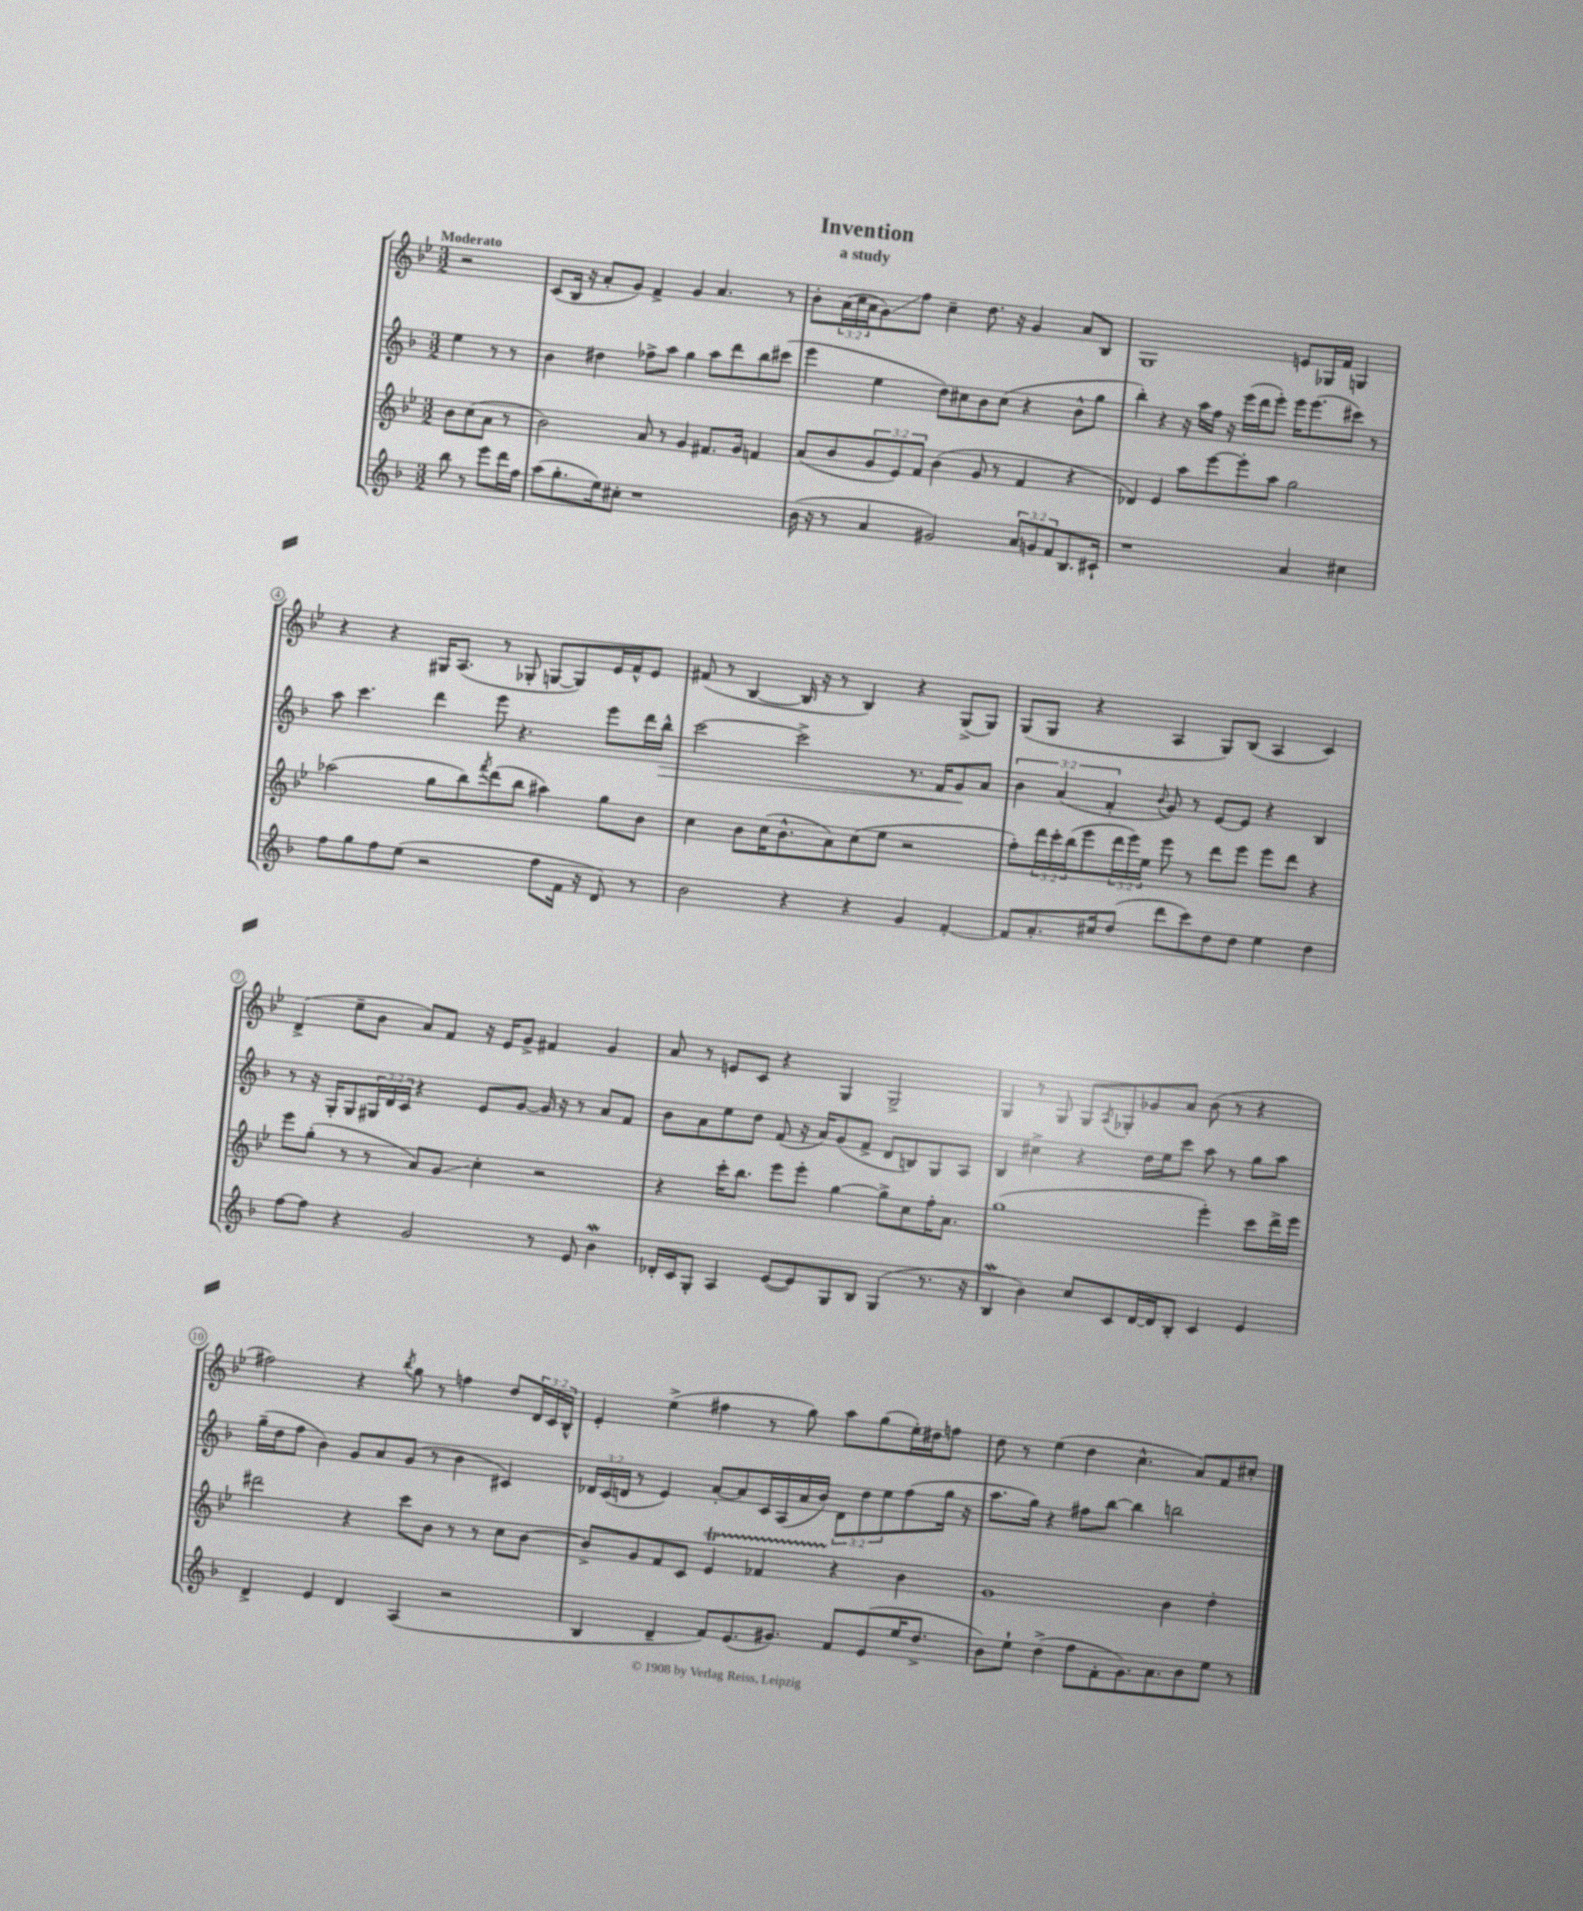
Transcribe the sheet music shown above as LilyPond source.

\header { title = "Invention" subtitle = "a study" }
<<
\new StaffGroup <<
\new Staff = "s0" {
    \clef treble \key bes \major \numericTimeSignature \time 3/2 \override Staff.TupletNumber.text = #tuplet-number::calc-fraction-text \partial 2 \tempo "Moderato"
    r2 |
    c'8( bes16 r16 a'8-. g'8) f'4-> g'4 a'4. r8 |
    bes'8-. \tuplet 3/2 { a'16( c''16 a'16 } g'8\glissando) f''8 c''4-- d''8. r16 g'4 a'8 bes8 |
    g1 e'8 ges16 f'16 g4 |
    r4 r4 gis16 a8.( r8 ges8-. g8~ g8) ees'16 f'16-^ ees'8 |
    fis'8( r8 bes4~ bes16 r16 r8 bes4) r4 g8->( g8) |
    g8( g8 r4 a4 g8) bes8( a4 c'4) |
    d'4->( ees''8-- bes'8 a'8) f'8 r16 ees'16 g'8-> fis'4 g'4 |
    a'8 r8 e'8 c'8 r4 g4 g2-> |
    g4 r8 g8 g8 \acciaccatura { a8 } ges8-. ges'8 a'8 bes'8( r8 r4 |
    fis''2) r4 \acciaccatura { bes''8 } g''8 r8 f''4 d''8 \tuplet 3/2 { d'16 c'16 bes16-^ } |
    ees'4-. ees''4->( fis''4 r8 g''8) a''8 g''8( ees''16-.) dis''16 f''8 |
    d''8 r8 ees''4( d''4 c''4.-^ a'8) f'8 cis''8-. \bar "|." |
}
\new Staff = "s1" {
    \clef treble \key f \major \numericTimeSignature \time 3/2 \override Staff.TupletNumber.text = #tuplet-number::calc-fraction-text \partial 2
    e''4 r8 r8 |
    bes'4 dis''4 fes''8-> a''8 g''4 a''8 d'''8 bes''8 cis'''8( |
    e'''4 e''4 d''8) cis''8 bes'8 cis''8( r4 bes'8-^ g''8 |
    bes''4-.) r4 r16 a''16 f''16 r16 e'''16( d'''16 e'''8-.) e'''16 e'''8.( cis'''8) r8 |
    a''8 c'''4. d'''4 e'''8 r4. e'''8 d'''16 bes''16-^\> |
    c'''2~ c'''2-> r8. f'16 g'8\! a'8 |
    \tuplet 3/2 { bes'4 a'4( f'4-. } \appoggiatura { bes'8 } g'8) r8 e'8~ e'8 r4 bes4 |
    r8 r16 g16-. g8 \tuplet 3/2 { gis16 d'16 c'16 } r4 e'8 g'8~ g'16 r16 r8 a'8 f'8 |
    bes'8 a'8 e''8 d''8 f'8( r16 a'16) g'8( f'8-> d'8 b8) g8 a8 |
    bes4 cis''4-> r4 d''16 e''16 c'''8 a''8 r8 g''8 a''8 |
    g''16--( d''16 f''8 bes'4) g'8 a'8 g'8( r8 bes'4 cis'4) |
    \tuplet 3/2 { des'16 c'16( d'16 } r8 e'4) a'8~-. a'8 c'16 a16( a'16 bes'16) \tuplet 3/2 { d'8 d''8 e''8 } f''8( g''16 r16 |
    a''8. g''16) r4 fis''8 bes''8~ bes''4 b''2 \bar "|." |
}
\new Staff = "s2" {
    \clef treble \key bes \major \numericTimeSignature \time 3/2 \override Staff.TupletNumber.text = #tuplet-number::calc-fraction-text \partial 2
    bes'8 c''8( a'8 r8 |
    bes'2) a'8 r8 g'4 fis'8. g'16 f'4 |
    a'8( bes'8 \tuplet 3/2 { g'8 ees'8) f'8 } bes'4( g'8 r8 f'4 r4 |
    des'4) ees'4 a''8 ees'''8~ ees'''8-. a''8 g''2 |
    aes''2( g''8 bes''8) \acciaccatura { f'''8 } d'''8( bes''8 ais''4) g''8 bes'8 |
    c''4 bes'8 c''16( bes'8.-^ a'8) c''8( ees''8 r2 |
    f''8-.) \tuplet 3/2 { d'''16 c'''16-. bes''16( } ees'''8 \tuplet 3/2 { d'''16 ees'''16) ees''16 } ees'''8 r8 d'''8 ees'''8 ees'''8 d'''8 r4 |
    ees'''8 g''8-.( r8 r8 a'8) g'8\glissando c''4-. r2 |
    r4 c'''16-. bes''8. ees'''8 ees'''8-. g''4~ g''8-> c''8 f''16-. a'8. |
    g''1( ees'''4-.) c'''8 d'''16-> ees'''16 |
    dis'''2 r4 c'''8 bes'8 r8 r8 c''8 bes'8~ |
    bes'8-> g'8 f'8 c'8 ees'4\startTrillSpan fes'4 r4\stopTrillSpan bes'4 |
    g'1 bes'4 d''4-. \bar "|." |
}
\new Staff = "s3" {
    \clef treble \key f \major \numericTimeSignature \time 3/2 \override Staff.TupletNumber.text = #tuplet-number::calc-fraction-text \partial 2
    bes''8 r8 e'''8 d'''16 f''16 |
    a''8( g''8.-. e''16) cis''8-. r1 |
    bes'16( r16 r8 a'4 gis'2) \tuplet 3/2 { a'8 g'8 f'8 } bes8. cis'16-! |
    r1 a'4 cis''4 |
    f''8 g''8 f''8 e''8( r2 f''8 f'16 r16 d'8) r8 |
    bes'2 r4 r4 g'4 f'4~-. |
    f'8 a'8.-. cis''16 d''8( d'''8 c'''8) d''8 d''8 e''4 d''4 |
    f''8~ f''8 r4 g'2 r8 e'8 bes'4\mordent |
    des'16-. c'16 g8-. a4 e'8~( e'8) g8 bes8 g4( r8. r16 |
    bes4\mordent bes'4) c''8 c'8 d'16~ d'16 bes8-. c'4 e'4 |
    d'4-> e'4 d'4 a4( r2 |
    bes4 d'4-- f'8) e'8.( gis'8.) f'8 e'8( e''16 d''8.-> |
    bes'8) e''8-! d''4->( f''8 f'8-. g'8.) a'8. bes'8 e''8 r8 \bar "|." |
}
>>
>>
\layout { \context { \Score \override BarNumber.stencil = #(make-stencil-circler 0.1 0.3 ly:text-interface::print) } }
